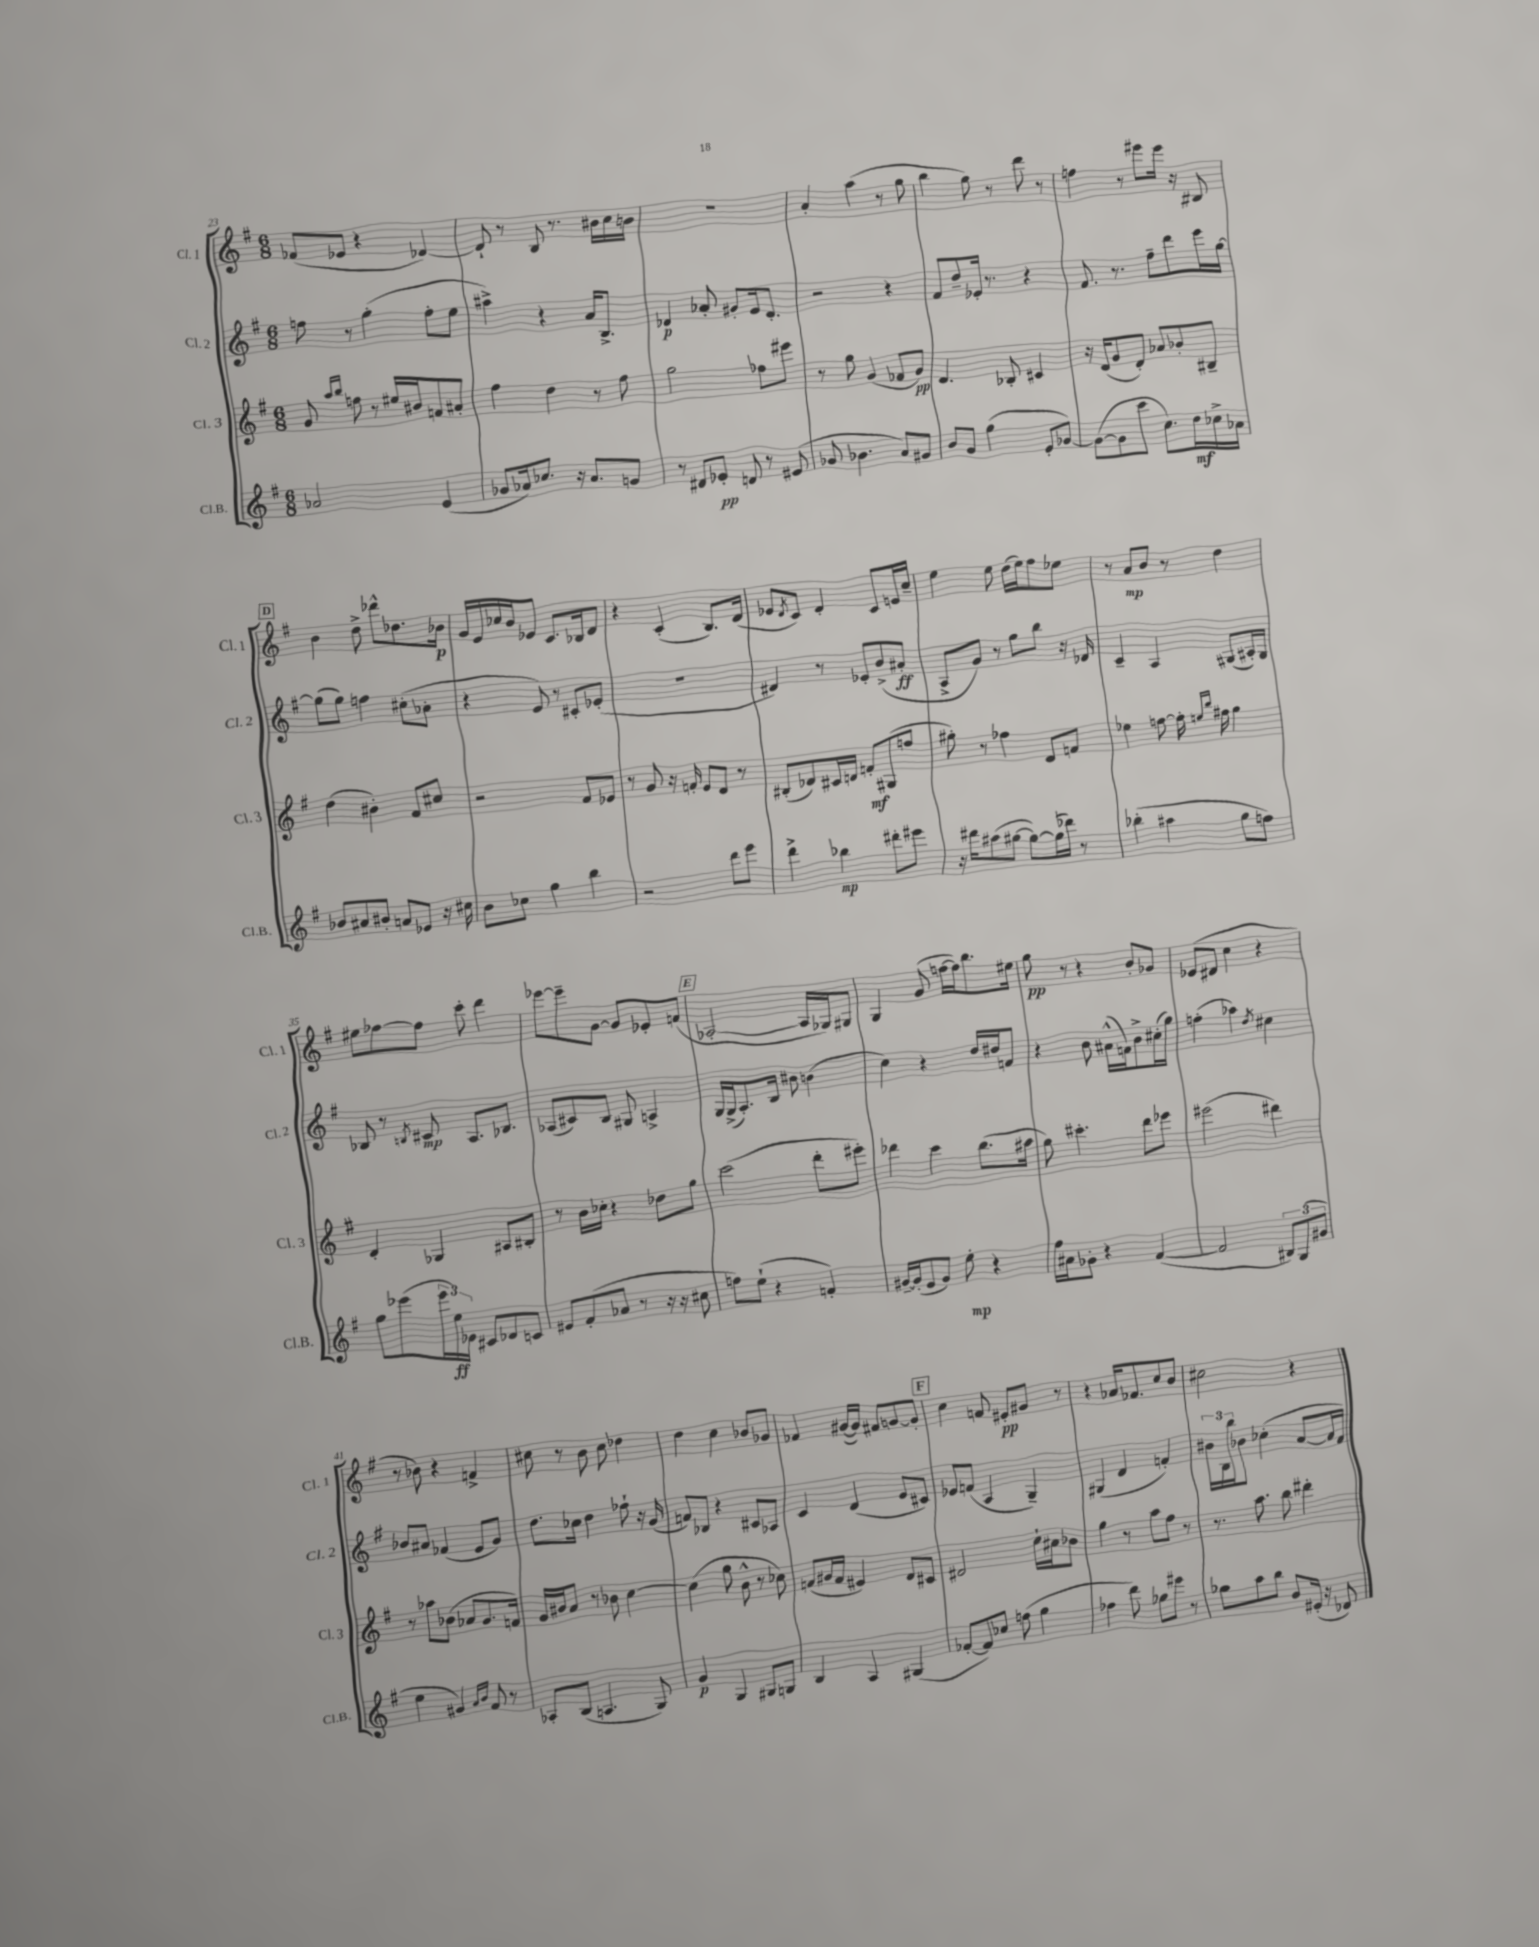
<<
\new StaffGroup <<
\new Staff = "s0" \with { instrumentName = "Cl. 1" shortInstrumentName = "Cl. 1" } {
    \clef treble \key g \major \numericTimeSignature \time 6/8
    fes'8( ees'8 r4 des'4~) |
    des'8-! r8 b8 r8. bis'16 c''16 b'16 |
    R2. |
    a'4-. a''4( r8 g''8 |
    b''4 g''8) r8 d'''8 r8 |
    f''4 r8 eis'''8 eis'''16 r16 bis8 |
    \mark \markup { \box "D" } b'4 d''8-> des'''8-^ des''8. bes'16\p |
    g'16 e'16 ces''16 b'16 ees'8 c'8. bes16 d'8 |
    r4 c'4-.( b8.) d'16( |
    ees'8 \acciaccatura { d'8 } c'8) d'4-. c'8 e'16 c''16-- |
    e''4 e''8 d''16( e''16) fis''8 ees''8 |
    r8 a'8\mp b'8 r8 d''4 |
    eis''8 fes''8~ fes''8 c'''8-. d'''4 |
    ees'''8~ ees'''8-- g'8~ g'8 ees'8-. f'8( |
    \mark \markup { \box "E" } aes2~-. aes16 ges16) gis8 |
    g4 g'8( f''16~ f''16) b''8. eis''16 |
    g''8\pp r8 r4 b'8-. ges'8 |
    ees'8( dis'8 c''4 r4 |
    r8 bes'8) r4 f'4-> |
    cis''8 r8 b'8 cis''8 des''4 |
    d''4 c''4 bes'8 ges'8 |
    fes'4 gis'16~( gis'16) fis'8 g'8~ g'8-. |
    \mark \markup { \box "F" } c''4 f'8 eis'8-.\pp gis'8 r8 |
    r4 aes'16 fes'8. c''8 b'8 |
    cis''2 r4 \bar "|." |
}
\new Staff = "s1" \with { instrumentName = "Cl. 2" shortInstrumentName = "Cl. 2" } {
    \clef treble \key g \major \numericTimeSignature \time 6/8
    f''8 r8 g''4-.( f''8-. e''8 |
    ais''4->) r4 a'16 b8.-> |
    des'4\p aes'8-. gis'8-. e'16 des'8.-. |
    r2 r4 |
    fis'8 d''8-- ees'16-. r8. r4 |
    fis'8. r8. fis''8-- d'''8 e'''16 g''16~ |
    \mark \markup { \box "D" } g''8( g''8) f''4 cis''8-.( aes'8-. |
    r4 e'8) r8 cis'8-. ees'8-.( |
    R2. |
    dis'4) r8 ees'8-. b'8->( ais'8-.\ff |
    a8-> g'8) r8 g''8 b''8 r16 des'16 |
    c'4-- a4 gis8( ais16-.) gis16 |
    bes8 r8 \acciaccatura { b8 } cis'8\mp a8. bes8. |
    aes8( cis'8) b8 gis8 a4-> |
    \mark \markup { \box "E" } g16 g16->( a8.-.) b16 bis'8 b'4( |
    c''4) r4 d''16 dis''16 f'8 |
    r4 b'8 ais'16-^( f'16) b'8-> cis''16-.( g''16) |
    f''4-.( aes''4) \acciaccatura { d''8 } cis''4 |
    bes'8 ais'8 fes'4( e'8 g'8) |
    d''8. ces''16 d''4 fes''8-! r16 g'16( |
    f'8) bes8 r4 cis'8 aes8 |
    c'4 d'4( e'8 cis'8) |
    \mark \markup { \box "F" } ees'8 f'8( a4 g4--) |
    gis4( d'4 f'4-.) |
    \tuplet 3/2 { bis'16 b16 b''16 } bes'8 ces''4-.( a'8~ a'16 fis'16) \bar "|." |
}
\new Staff = "s2" \with { instrumentName = "Cl. 3" shortInstrumentName = "Cl. 3" } {
    \clef treble \key g \major \numericTimeSignature \time 6/8
    g'8 \grace { a''16 b''16 } f''8 r8 eis''16 bis'16 f'8 ais'8-. |
    fis''4 d''4 r8 fis''8 |
    g''2 fes''8 eis'''8 |
    r8 g''8 g'4( fes'8 g'8\pp) |
    d'4. bes8-. cis'4 |
    r16 d'16( g'8 d'8-.) aes'8 bes'8-. bis8-- |
    \mark \markup { \box "D" } d''4( bis'4-.) fis'8 cis''8 |
    r2 fis'8 ees'8 |
    r8 g'8 r16 f'16-. e'8 d'8 r8 |
    bis8-.( des'8) cis'16 d'16 f'8-.\mf gis8( f''8 |
    gis''8-.) r8 fes''4 d'8 f'8 |
    ees''4 f''8~ f''16-. \grace { e''16 b''16 } fis''16 g''4 |
    d'4-. ges4 ais8 bis8-. |
    r8 b'16 ces''16-. r4 des''8 g''8 |
    \mark \markup { \box "E" } c'''2( d'''8-. eis'''8-.) |
    des'''4 c'''4 b''8.( ais''16 |
    g''8) cis'''4.-. d'''8 ees'''8 |
    eis'''2( dis'''4) |
    r8 aes''8 bes'8( aes'8 g'8. f'16) |
    g'16 bis'16 a'8 r8 bes'8 c''4~ |
    c''4( g''8 b'8-^ r8 ces''8) |
    f'8( gis'16 f'16 eis'4) d'8 cis'8 |
    \mark \markup { \box "F" } dis'2 c''16-! ais'16 bes'8 |
    g''4 r8 a''8 fis''8 r8 |
    r8. a''8. b''8 dis'''4-. \bar "|." |
}
\new Staff = "s3" \with { instrumentName = "Cl.B." shortInstrumentName = "Cl.B." } {
    \clef treble \key g \major \numericTimeSignature \time 6/8
    aes'2 e'4( |
    ges'8 aes'16) ces''8. r16 aes'8. g'8 |
    r8 dis'8 ees'8-.\pp d'8 r8 eis'8( |
    ges'8 bes'4. a'8) gis'8 |
    b'8 g'8 g''4( e'8-. ges'8~) |
    ges'8~( ges'8 c'''8 c''8.) d''16\mf ces''16-> aes'16 |
    \mark \markup { \box "D" } bes'8 ais'8 bis'8-. a'8 ees'8 r16 cis''16 |
    b'8 ces''8 g''4 b''4 |
    r2 d'''8 e'''8 |
    d'''4-> bes''4\mp dis'''8-. eis'''8 |
    r16 dis'''16 ais''8( gis''8~ gis''8~) gis''16( des'''16) r8 |
    bes''4-.( ais''4 g''8 f''8) |
    g''8 ees'''8( \tuplet 3/2 { ees'''16 e''16\ff) ees'16 } cis'8 des'8 c'8 |
    eis'8 fis'8-.( aes'8 r8 r16 r16 cis''8 |
    \mark \markup { \box "E" } f''8) e''8-!( r4 f'4-.) |
    gis'16~-- gis'16-.( e'8 gis'8) e''8-.\mp r4 |
    fis''16 ais'16 ges'8-. r4 fis'4~( |
    fis'2 \tuplet 3/2 { bis8) g8( gis'8 } |
    e''4 gis'4) \grace { a'16 b'16 } fis'8 r8 |
    aes8-. b8( a4. g8) |
    g'4\p g4 gis8 g8 |
    b4 a4 gis4( |
    \mark \markup { \box "F" } fes'8~-. fes'8) ces''8 f''8( g''4 |
    fes''4 d'''8) ges''8 eis'''8 r8 |
    ges''8 a''8 b''8 b'8 eis'16-.( r16 des'8) \bar "|." |
}
>>
>>
\layout { \context { \Score currentBarNumber = #23 } }
